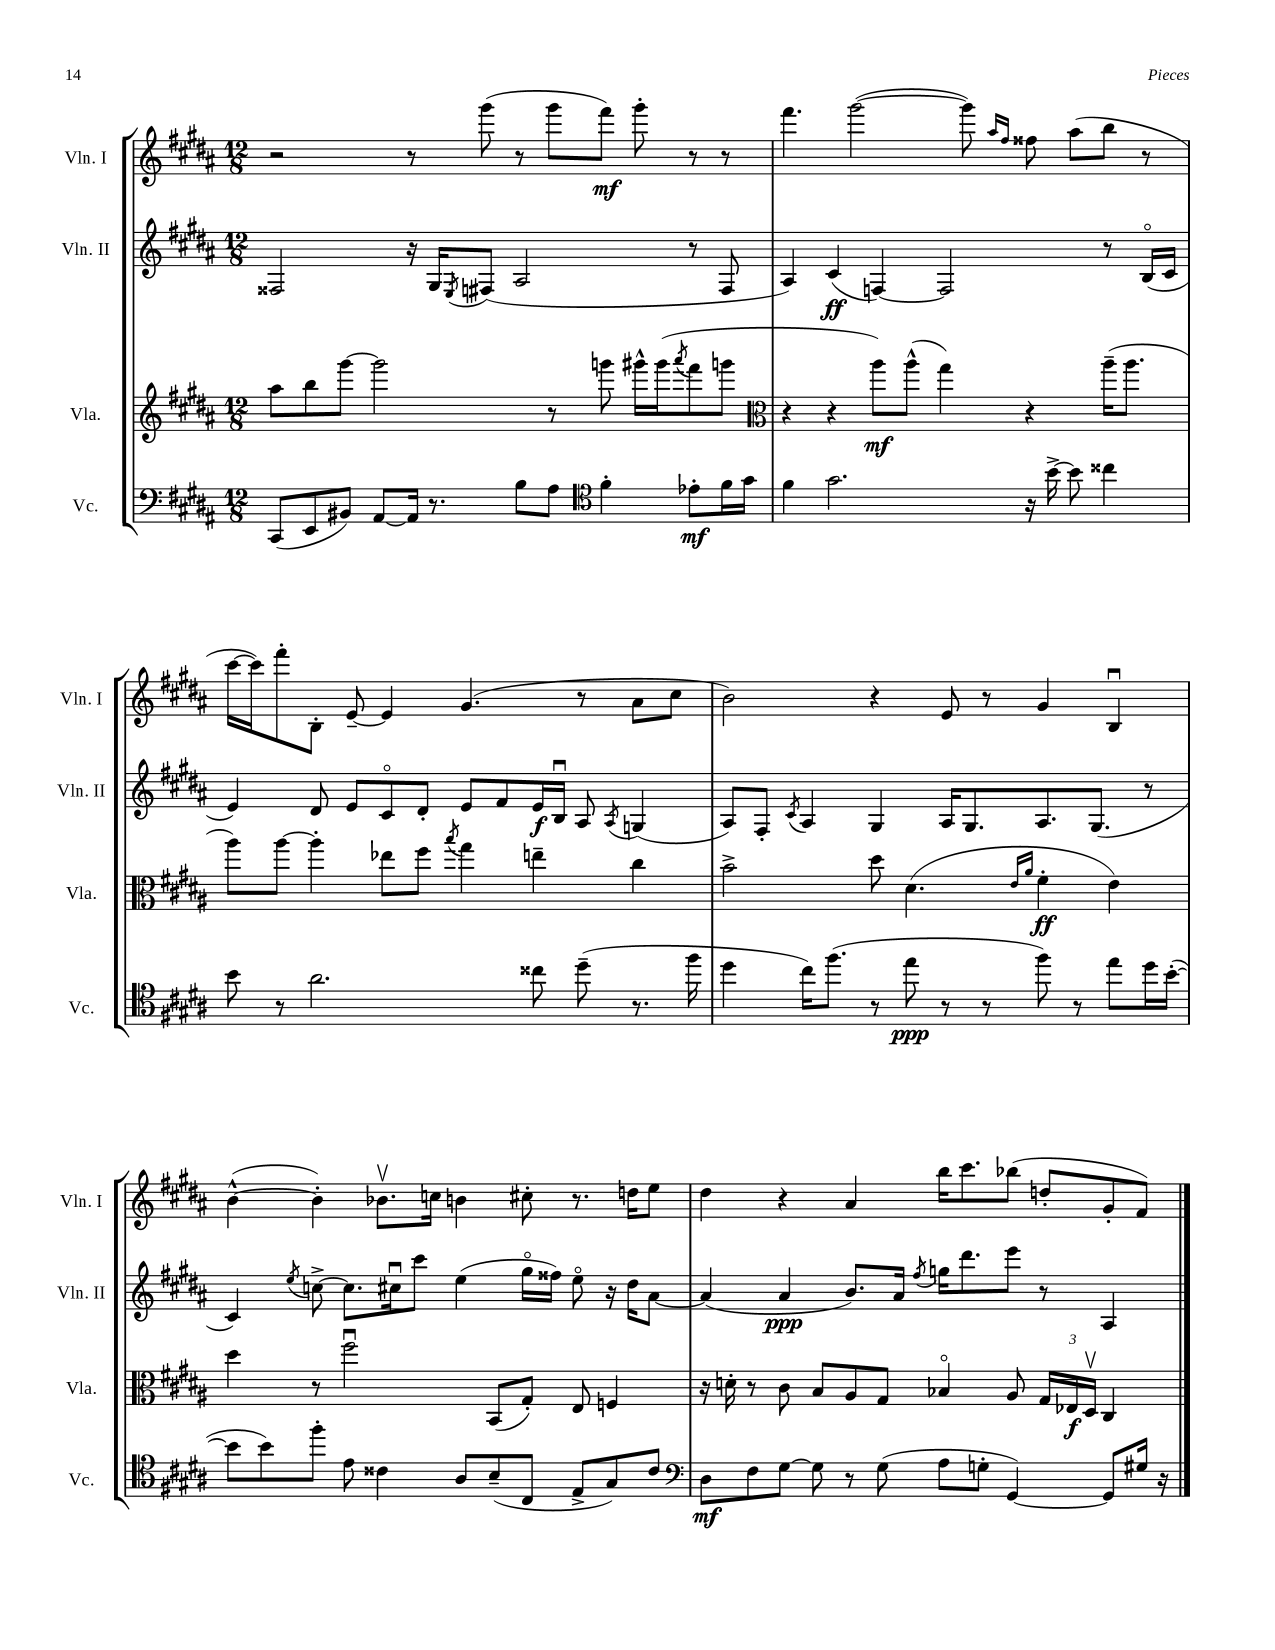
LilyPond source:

<<
\new StaffGroup <<
\new Staff = "s0" \with { instrumentName = "Vln. I" shortInstrumentName = "Vln. I" } {
    \clef treble \key b \major \numericTimeSignature \time 12/8
    r2 r8 gis'''8( r8 gis'''8 fis'''8\mf) gis'''8-. r8 r8 |
    fis'''4. gis'''2~( gis'''8) \grace { ais''16 fis''16 } fisis''8 ais''8( b''8 r8 |
    cis'''16~ cis'''16) fis'''8-. b8-. e'8~-- e'4 gis'4.( r8 ais'8 cis''8 |
    b'2) r4 e'8 r8 gis'4 b4\downbow |
    b'4~-^( b'4-.) bes'8.\upbow c''16 b'4 cis''8-. r8. d''16 e''8 |
    dis''4 r4 ais'4 b''16 cis'''8. bes''8( d''8-. gis'8-. fis'8) \bar "|." |
}
\new Staff = "s1" \with { instrumentName = "Vln. II" shortInstrumentName = "Vln. II" } {
    \clef treble \key b \major \numericTimeSignature \time 12/8
    fisis2 r16 gis16 \acciaccatura { e8 } fis8( ais2 r8 fis8 |
    ais4) cis'4\ff( f4~) f2 r8 b16\flageolet( cis'16 |
    e'4) dis'8 e'8 cis'8\flageolet dis'8-. e'8 fis'8 e'16\f b16\downbow ais8 \acciaccatura { ais8 } g4( |
    ais8) fis8-. \acciaccatura { cis'8 } ais4 gis4 ais16 gis8. ais8. gis8.( r8 |
    cis'4) \acciaccatura { e''8 } c''8~-> c''8. cis''16\downbow cis'''8 e''4( gis''16\flageolet fisis''16) e''8\flageolet r16 dis''16 ais'8~ |
    ais'4( ais'4\ppp b'8.) ais'16 \acciaccatura { fis''8 } g''16 dis'''8. e'''8 r8 ais4 \bar "|." |
}
\new Staff = "s2" \with { instrumentName = "Vla." shortInstrumentName = "Vla." } {
    \clef treble \key b \major \numericTimeSignature \time 12/8
    ais''8 b''8 gis'''8~ gis'''2 r8 g'''8 gis'''16-^ gis'''16( \acciaccatura { ais'''8 } fis'''8 g'''8 |
    \clef alto r4 r4 ais''8\mf) ais''8-^( gis''4) r4 ais''16--( ais''8. |
    ais''8) ais''8~ ais''4-. ees''8 fis''8 \acciaccatura { b''8 } gis''4 e''4-- cis''4 |
    b'2-> dis''8 dis'4.( \grace { e'16 ais'16 } fis'4-.\ff e'4) |
    dis''4 r8 fis''2\downbow b,8( gis8-.) e8 f4 |
    r16 d'16-. r8 cis'8 b8 ais8 gis8 bes4\flageolet ais8 \tuplet 3/2 { gis16 ees16\f dis16\upbow } cis4 \bar "|." |
}
\new Staff = "s3" \with { instrumentName = "Vc." shortInstrumentName = "Vc." } {
    \clef bass \key b \major \numericTimeSignature \time 12/8
    cis,8( e,8 bis,8) ais,8~ ais,16 r8. b8 ais8 \clef tenor fis'4-. ees'8-.\mf fis'16 gis'16 |
    fis'4 gis'2. r16 b'16~-> b'8 cisis''4 |
    b'8 r8 ais'2. cisis''8 dis''8--( r8. fis''16 |
    dis''4 cis''16) fis''8.( r8 e''8\ppp r8 r8 fis''8) r8 e''8 dis''16 b'16~-.( |
    b'8 b'8) fis''8-. e'8 cisis'4 ais8 b8--( cis8 e8-> gis8) cisis'8 |
    \clef bass dis8\mf fis8 gis8~ gis8 r8 gis8( ais8 g8-. gis,4~) gis,8 gis16 r16 \bar "|." |
}
>>
>>
\layout { \context { \Score \remove "Bar_number_engraver" } }
